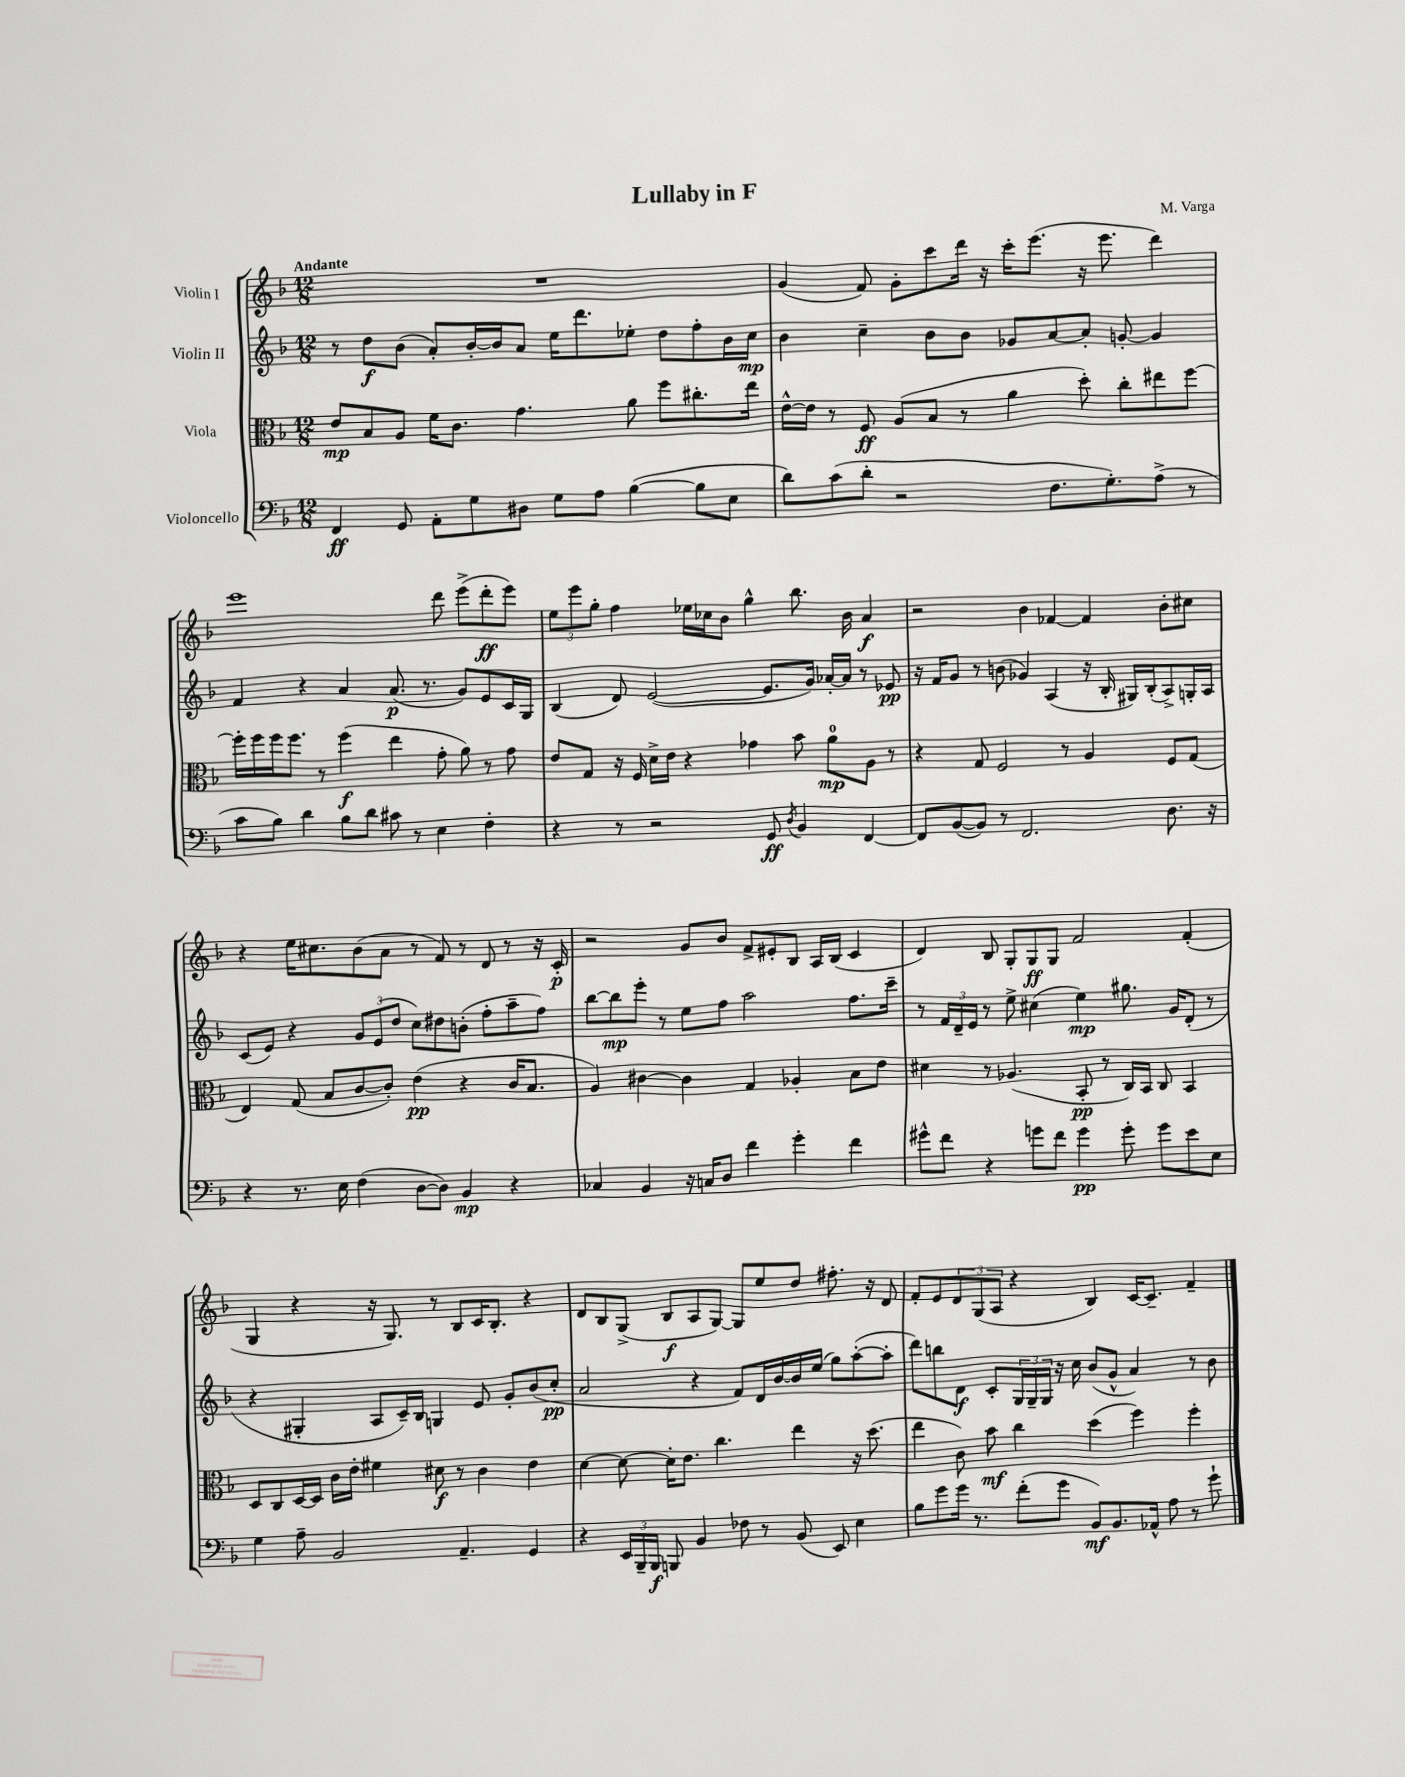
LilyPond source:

\header { title = "Lullaby in F" composer = "M. Varga" }
<<
\new StaffGroup <<
\new Staff = "s0" \with { instrumentName = "Violin I" } {
    \clef treble \key f \major \numericTimeSignature \time 12/8 \tempo "Andante"
    R1. |
    g'4( f'8) g'8-. c'''8 d'''16 r16 c'''16-. e'''8.( r16 e'''8. d'''4) |
    e'''1 d'''8 e'''8->( d'''8-.\ff e'''8) |
    \tuplet 3/2 { e''8 e'''8 g''8-. } f''4 ees''16 ces''16 bes'8 g''4-^ bes''8. bes'16 a'4\f |
    r2 bes'4 fes'4~ fes'4 bes'8-. cis''8 |
    r4 e''16 cis''8. bes'8( a'8 r8 f'8) r8 d'8 r8 r16 c'16-.\p |
    r2 g'8 bes'8 f'8-> eis'8-. bes8 a16 bes16( c'4 |
    d'4) bes8 g8-. g8\ff g8 f'2 f'4-.( |
    g4 r4 r16 g8.) r8 bes8 c'16 bes8.-. r4 |
    d'8 bes8 g8->( bes8\f a8 g8~) g8 e''8 d''8 fis''8.-. r16 d'8 |
    f'8-. e'8 \tuplet 3/2 { d'8 g8( a8 } r4 bes4) c'16~ c'8.-- f'4-- \bar "|." |
}
\new Staff = "s1" \with { instrumentName = "Violin II" } {
    \clef treble \key f \major \numericTimeSignature \time 12/8
    r8 d''8\f bes'8( a'8-.) bes'16~-. bes'16 a'8 e''16 d'''8. ees''8-. d''8 f''8-. bes'16 c''16\mp |
    bes'4 c''4-- bes'8 bes'8 ges'8 a'8~ a'8-. g'8~-. g'4 |
    f'4 r4 a'4 a'8.\p( r8. g'8) e'8 c'16 g16 |
    bes4( d'8) e'2~( e'8. g'16) aes'16~-. aes'16 r8 ees'8\pp |
    r16 f'16 g'8 r8 b'8( ges'4) a4( r16 bes16-. gis16) bes16-.( a8->) g16-. a16 |
    c'8( e'8) r4 \tuplet 3/2 { g'8 e'8( d''8 } c''8) dis''8 b'8-.( f''8-. a''8-- f''8) |
    bes''8~ bes''8\mp e'''8-. r8 e''8 f''8 a''2 f''8. c'''16-- |
    r8 \tuplet 3/2 { f'16 d'16-- e'16 } r8 e''8-> cis''4( e''4\mp) gis''8. g'16 d'8-.( r8 |
    r4 gis4-. a8 c'16--) bes16 g4 e'8 g'8-. bes'8( c''8-.\pp |
    a'2 r4 f'8) d'16 bes'16~ bes'16 e''16( g''8) a''8~-.( a''8-. |
    d'''8) b''8 d'8\f c'8-. \tuplet 3/2 { g16 g16-- g16 } r16 c''16 bes'8( g'8-^ a'4) r8 bes'8 \bar "|." |
}
\new Staff = "s2" \with { instrumentName = "Viola" } {
    \clef alto \key f \major \numericTimeSignature \time 12/8
    e'8\mp bes8 a8 f'16 c'8. g'4. a'8 f''8 cis''8.-. e''16 |
    e'16~-^ e'16 r8 f8\ff a8( bes8 r8 a'4 d''8-.) c''8-. eis''8 f''8~ |
    f''16-. f''16 f''16 f''8. r8 f''4\f( e''4 g'8-. a'8) r8 g'8 |
    e'8 g8 r16 f16 d'16-> e'16 r4 ges'4 bes'8 a'8-0\mp a8 r8 |
    r4 g8 f2 r8 a4 f8 g8( |
    e4) g8( bes8 c'8~ c'8-.) e'4\pp( r4 c'16 bes8. |
    a4) cis'4~ cis'4 g4 aes4-. bes8 e'8 |
    dis'4 r8 aes4.( bes,8-.\pp r8 c16) bes,16 c8 bes,4 |
    d8 c8 d16~ d16 c'16 e'16-. fis'4 dis'8\f r8 c'4 e'4 |
    d'4~ d'8~ d'16-. e'8. c''4. e''4 r16 d''8.( |
    e''4 c'8) bes'8\mf c''4 d''4( f''4) f''4-. \bar "|." |
}
\new Staff = "s3" \with { instrumentName = "Violoncello" } {
    \clef bass \key f \major \numericTimeSignature \time 12/8
    f,4\ff g,8 a,8-. g8 dis8 g8 a8 bes4~( bes8 e8 |
    d'8) c'8( d'8-. r2 f8. g8.-.) a8->( r8 |
    c'8 bes8) d'4 bes8 d'8 cis'8 r8 e4 f4-. |
    r4 r8 r2 g,8\ff \acciaccatura { d8 } bes,4 f,4~ |
    f,8 bes,8~( bes,8) r8 f,2. d8. r16 |
    r4 r8. e16 f4( d8~ d8) bes,4\mp r4 |
    ces4 bes,4 r16 c16 d8 f'4 g'4-. f'4 |
    gis'8-^ f'8 r4 g'8 f'8 g'4\pp g'8-. g'8 e'8 e8 |
    g4 a8-- bes,2 a,4.-- g,4 |
    r4 \tuplet 3/2 { e,16 bes,,16-- bes,,16\f } b,,8 bes,4 fes8 r8 bes,8( e,8) e4 |
    bes8 g'8 g'16 r8. f'8-.( g'8 bes,8\mf) bes,8. aes,16-^ a8 r8 g'8-! \bar "|." |
}
>>
>>
\layout { \context { \Score \remove "Bar_number_engraver" } }
